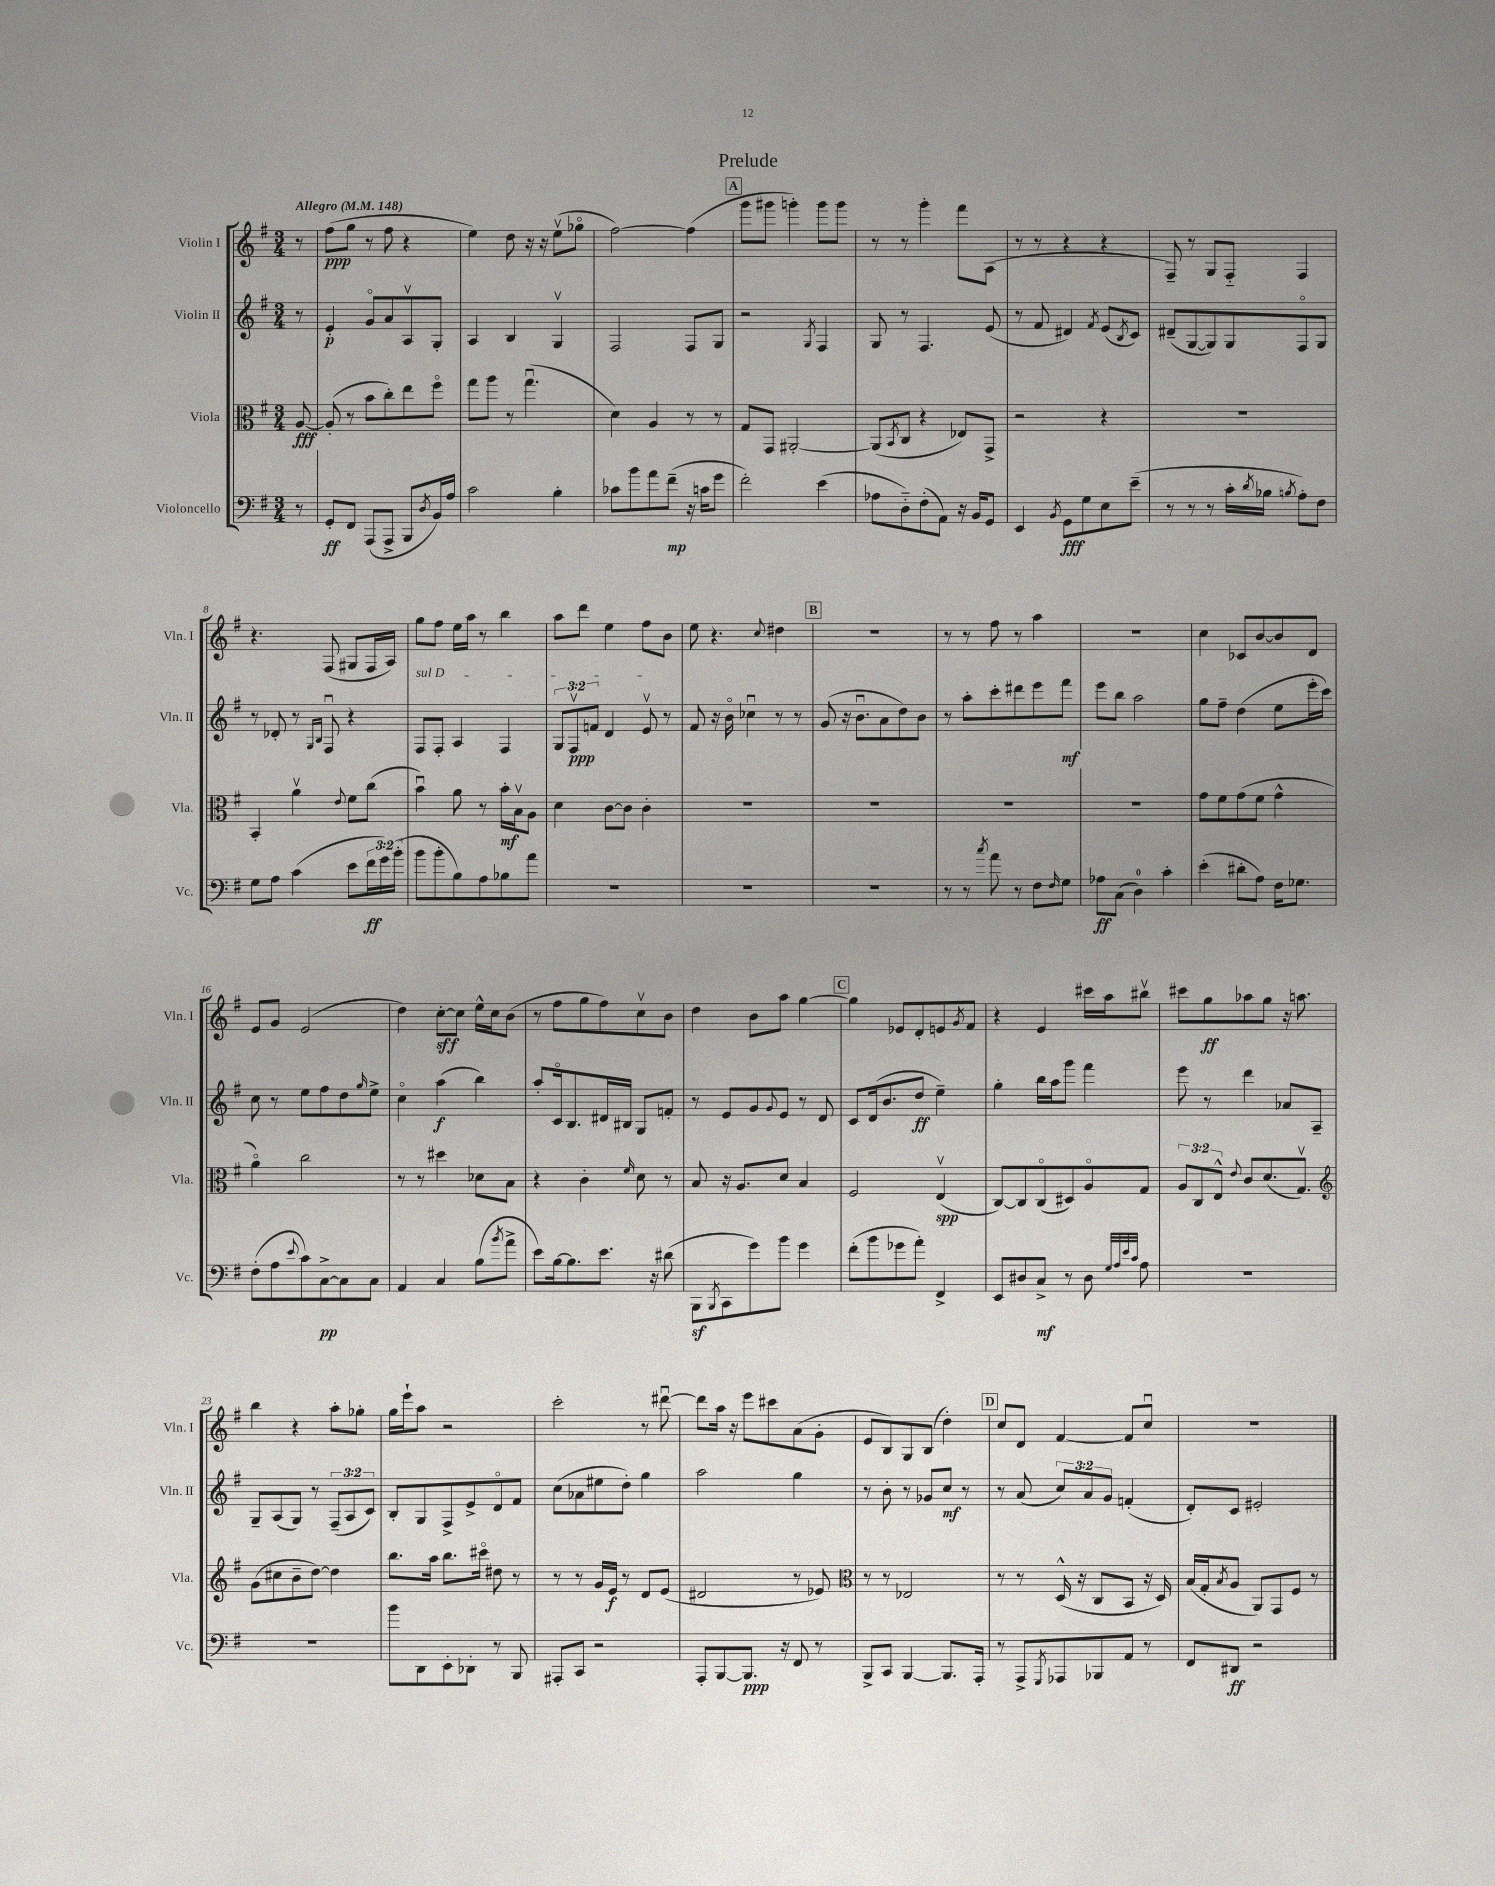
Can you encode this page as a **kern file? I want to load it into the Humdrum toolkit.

**kern	**kern	**kern	**kern
*staff4	*staff3	*staff2	*staff1
*clefF4	*clefC3	*clefG2	*clefG2
*k[f#]	*k[f#]	*k[f#]	*k[f#]
*M3/4	*M3/4	*M3/4	*M3/4
*MM148	*MM148	*MM148	*MM148
8r	[8A/	8r	8r
=	=	=	=
8GG'/L	(8A'/]	4e'/	(8ff#\L
8FF#/J	8r	.	8gg\J
(8AAA/L	8b\L	8go/L	8r
8AAA^/J	8cc'\)	8a/	8ff#\
8BBB/L	8ee\	8Av/	4r
8qD/	.	.	.
16BB/L)	8ff#o\J	8G'/J	.
16A/JJ	.	.	.
=	=	=	=
2c\	8gg\L	4A/	4ee\)
.	8aa\J	.	.
.	8r	4B/	8dd\
.	(4.ggu\	.	16r
.	.	.	16r
4B'\	.	4Gv/	(8eev\L
.	.	.	8gg-o\J
=	=	=	=
8c-\L	4d\)	2F#/	[2ff#\)
8b\	.	.	.
8a\	4A/	.	.
(8f#~\J	.	.	.
16r	8r	8F#/L	(4ff#\]
16c\LK	.	.	.
8g\J	8r	8G/J	.
=	=	=	=
2f#'\)	8G/L	2r	8ggg\L
.	8GG/J	.	8ggg#\J
.	[2AA#'/	.	4ggg'\)
.	.	8qG/	.
(4e\	.	4F#/	8ggg\L
.	.	.	8ggg\J
=	=	=	=
8A-\L	(8AA#/]L	8G/	8r
.	8qBB/	.	.
8D'~\)	8C/J	8r	8r
(8F#'\	4r	4.F#/	4ggg'\
8AA\J)	.	.	.
16r	8E-/L)	.	8fff#\L
16BB/LK	.	.	.
8GG/J	8GG^/J	(8e/	(8A\J
=	=	=	=
4EE/	2r	8r	8r
.	.	8f#/	8r
8qBB/	.	.	.
8GG\L	.	4d#/)	4r
8G\	.	.	.
.	.	8qf#/	.
8E\	4r	(8e/L	4r
.	.	8qB/	.
(8e~\J	.	8c/J)	.
=	=	=	=
8r	2.r	(8d#~/L	8F#~/)
8r	.	[8G/	8r
8r	.	8G/])	8G/L
16c'\LL	.	8G/	8F#'~/J
8qd/	.	.	.
16B-\JJ	.	.	.
8qB/	.	.	.
8A'\L)	.	8F#o/	4F#/
8F#\J	.	8G/J	.
=	=	=	=
8G\L	4BB'/	8r	4.r
8A\J	.	8d-'/	.
(4c\	4av\	8r	.
.	.	16qqG/LL	.
.	.	16qqB/JJ	.
.	.	8F#u/	(8F#/
.	8qqe/	.	.
8e\L	8f#\L	4r	8G#/L
24f#\L	(8cc\J	.	16F#/L
24g\)	.	.	.
.	.	.	16A/JJ)
(24b'\JJ	.	.	.
=	=	=	=
8b\L	4bu\)	8F#/L	8gg\L
8b'\	.	8F#'/J	8ff#\J
8B\)	8a\	4A/	16ee\LL
.	.	.	16aa\JJ
8A\	8r	.	8r
8B-\	16b'\LL	4F#/	4bb\
.	16Bv\J	.	.
8a\J	8A\J	.	.
=	=	=	=
2.r	4d\	12G/L	8aa\L
.	.	12F#v/	.
.	.	.	8ddd\J
.	.	12f/J	.
.	[8c\L	4d/	4ee\
.	8c\]J	.	.
.	4c'\	8ev/	8ff#\L
.	.	8r	8b\J
=	=	=	=
2.r	2.r	8f#/	8ee\
.	.	16r	4.r
.	.	16bo\	.
.	.	4cc-u\	.
.	.	.	8qqcc/
.	.	8r	4dd#\
.	.	8r	.
=	=	=	=
2.r	2.r	(8g/	2.r
.	.	16r	.
.	.	8.bu\L	.
.	.	8a\	.
.	.	8dd\)	.
.	.	8b\J	.
=	=	=	=
8r	2.r	8r	8r
8r	.	8aa'\L	8r
8qcc/	.	.	.
8a\	.	8ccc'\	8ff#\
8r	.	8ddd#\	8r
8F#\L	.	8eee\	4aa\
16qqF#/	.	.	.
8G\J	.	8fff#\J	.
=	=	=	=
8A-\L	2.r	8eee\L	2.r
(8C\J	.	8bb\J	.
4D\)	.	2aa\	.
4c'\	.	.	.
=	=	=	=
(4e'\	8g\L	8gg\L	4cc\
.	8f#\	8ff#~\J	.
8d#'\L	(8g\	(4dd\	8c-/L
8A\J)	8f#\J	.	[8b/
16F#\LK	4g^^\	8ee\L	8b/]
8.G-\J	.	.	.
.	.	16eee'\L	8d/J
.	.	16ccc\JJ)	.
=	=	=	=
(8F#'\L	4ao\)	8cc\	8e/L
8A\	.	8r	8g/J
8qqe/	.	.	.
8c\)	2cc\	8ee\L	(2e/
[8C^\	.	8ff#\	.
8C\]	.	8dd\	.
.	.	16qqgg/	.
8C\J	.	8ee^\J	.
=	=	=	=
4AA/	8r	4cco\	4dd\)
.	8r	.	.
4C/	4dd#\	(4aa\	[8cc'\L
.	.	.	8cc\]J
(8B\L	8d-\L	4bb\)	16ee^^\LL
.	.	.	16cc\J
8qb/	.	.	.
8a^\J	8B\J	.	(8b\J
=	=	=	=
8e\L)	4r	8aa'/L	8r
[16B\k	.	16co/k	8ff#\L
8.B\]	.	8.B/	.
.	4c'\	.	8gg\
8.e\J	.	16d#/L	8ff#\)
.	.	16B#/JJ	.
.	16qqf#/	.	.
.	8d\	8G/L	8ccv\
16r	.	.	.
(8d#\	8r	8f'/J	8b\J
=	=	=	=
8BBB\L	8B/	8r	4dd\
8qBBB/	.	.	.
8CC\	16r	8e/L	.
.	8.A/L	.	.
8g\)	.	8g/	8b\L
.	.	8qqg/	.
8b\J	8d/J	8e/J	8aa\J
4g\	4B/	8r	[4gg\
.	.	8d/	.
=	=	=	=
(8f#'\L	2F#/	8c/L	4gg\]
8b\	.	(16d/k	.
.	.	8.b/	.
8g-\	.	.	8e-/L
8a'\J)	.	8dd/J	8d'/
4FF#^/	(4Ev/	4ee~\)	8e/
.	.	.	8qg/
.	.	.	8f#/J
=	=	=	=
8EE/L	[8C/L)	4gg'\	4r
8D#/	8C/]	.	.
8C^/J	(8Co/	16bb\LL	4e/
.	.	16aa\J	.
8r	8D#/)	8ggg\J	.
8D#\	8Ao/	4fff#\	16ccc#\LL
.	.	.	16aa\J
32qqG/LLL	.	.	.
32qqA/	.	.	.
32qqe/	.	.	.
32qqc/JJJ	.	.	.
8A\	8G/J	.	8bb#v\J
=	=	=	=
2.r	12A/L	8eee\	8ccc#\L
.	12C/	.	.
.	.	8r	8gg\
.	12E^^/J	.	.
.	8qqe/	.	.
.	8c/L	4ddd\	8aa-\
.	(8.d/	.	8gg\J
.	.	8a-/L	16r
.	8.Gv/J)	.	8.aa\
.	.	8A~/J	.
=	=	=	=
*	*clefG2	*	*
2.r	(8g\L	8G~/L	4bb\
.	8cc#\	(8A/	.
.	8b~\	8G/J)	4r
.	[8dd\J)	8r	.
.	4dd\]	(12F#~/L	8aa'\L
.	.	12A/	.
.	.	.	8gg-'\J
.	.	12c/J)	.
=	=	=	=
8b\L	8.bb\L	8B'/L	16gg\LL
.	.	.	16eee`\J
8DD\	.	8G/	8aa\J
.	16aa\Jk	.	.
8EE'\	8.bb\L	8F#^/	2r
8DD-'\J	.	8e^/	.
.	16ccc#o\Jk	.	.
8r	8dd#\	8do/	.
8BBB/	8r	8f#/J	.
=	=	=	=
8AAA#'/L	8r	(8cc\L	2ccc'\
8CC/J	8r	8a-\	.
2r	16g/LL	8ee#\	.
.	16e/JJ	.	.
.	8r	8dd'\J)	.
.	8d/L	4gg\	8r
.	(8e/J	.	[8ddd#u\
=	=	=	=
8AAA'/L	2d#/	2aa\	8ddd#\]L
[8BBB/	.	.	16aa\Jk
.	.	.	16r
8.BBB/]J	.	.	8eee\L
.	.	.	8ccc#\
16r	.	.	.
8FF#/	8r	4gg\	(8a\
8r	8e-/)	.	8g'\J
=	=	=	=
*	*clefC3	*	*
8BBB^/L	8r	8r	8e/L
8CC/J	8r	8b'\	8B/)
[4BBB/	2E-/	8r	8G/
.	.	8g-/L	(8B/J
8.BBB/]L	.	8cc/J	4dd'\)
.	.	8r	.
16AAA'/Jk	.	.	.
=	=	=	=
8r	8r	8r	8cc/L
8AAA^/L	8r	(8a/	8d/J
8qGGG/	.	.	.
8AAA-/	(16D^^/	12cc/L)	[4f#/
.	16r	.	.
.	.	12a/	.
8BBB-/	8C/L	.	.
.	.	12g/J	.
8AA/J	8BB/J	(4f'/	8f#/]L
8r	16r	.	8ccu/J
.	16D/)	.	.
=	=	=	=
8FF#/L	(16B/LL	8d'/L)	2.r
.	16G'/J	.	.
.	8qB/	.	.
8DD#/J	8A/J	8c/J	.
2r	8AA/L)	2e#'/	.
.	8GG/	.	.
.	8F#/J	.	.
.	8r	.	.
==	==	==	==
*-	*-	*-	*-
